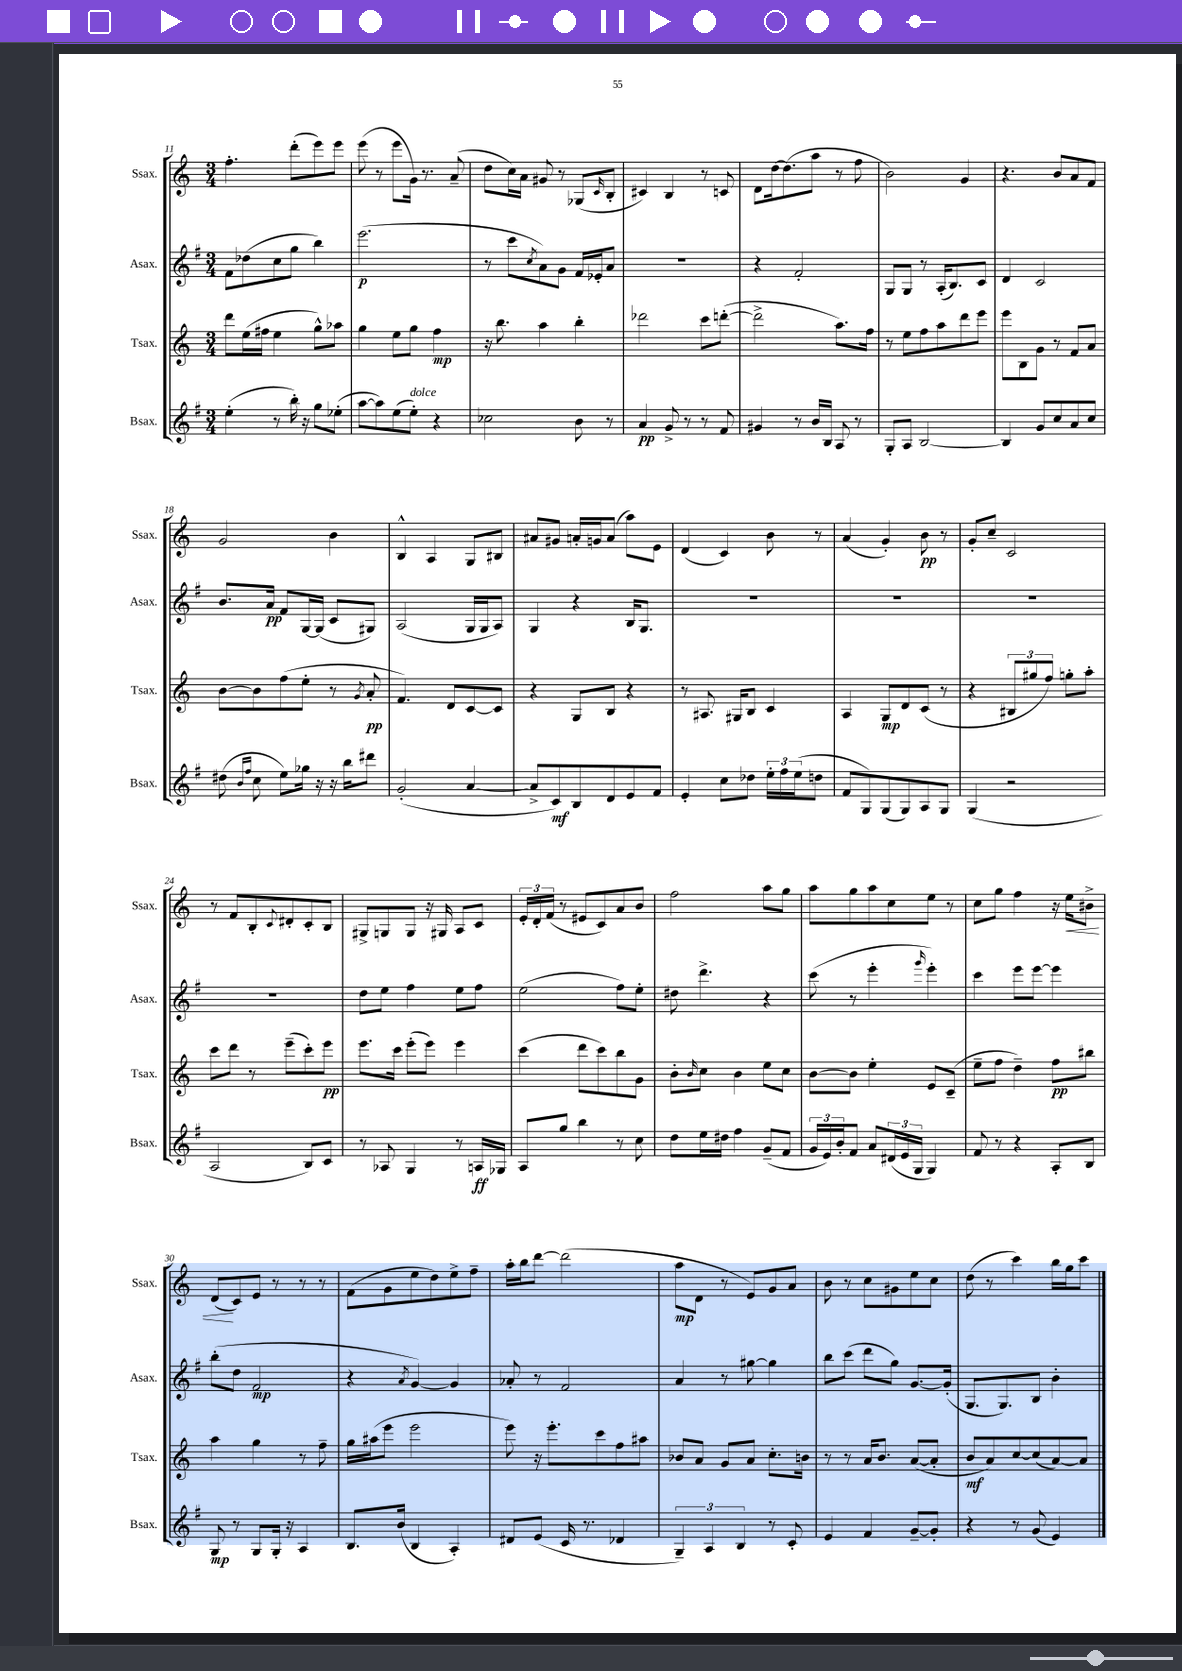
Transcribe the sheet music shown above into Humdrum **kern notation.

**kern	**kern	**kern	**kern
*staff4	*staff3	*staff2	*staff1
*clefG2	*clefG2	*clefG2	*clefG2
*k[f#]	*k[]	*k[f#]	*k[]
*M3/4	*M3/4	*M3/4	*M3/4
(4ee'	8ddd	8f#	4.ff'
.	(16ee	(8dd-	.
.	16ff#	.	.
8r	4ee	8cc	.
16bb')	.	8gg	(8ddd'
16r	.	.	.
8gg	8gg^^)	4bb)	8eee)
(8ee-'	8aa-	.	8eee
=	=	=	=
[8aa	4gg	(2.eee	(8eee
8aa])	.	.	8r
(8ee	8ee	.	8eee
8ee')	8gg	.	16g)
.	.	.	8.r
4r	4ff	.	.
.	.	.	(8a~
=	=	=	=
2cc-	16r	8r	8dd
.	8.bb	.	.
.	.	8ccc	16cc)
.	.	.	16a
.	.	8qcc	.
.	4aa	8a)	8g#
.	.	8g	8r
8b	4bb'	16f#	(8G-
.	.	16e-'	.
.	.	.	16qqc
8r	.	8a	8B'
=	=	=	=
4a	2ddd-	2.r	4c#)
8g^	.	.	4B
8r	.	.	.
8r	8ccc	.	8r
8f#	([8ddd'	.	8c
=	=	=	=
4g#	2ddd^]	4r	8d
.	.	.	[16dd
.	.	.	(8.dd]
8r	.	2f#'	.
16b	.	.	8aa
16B	.	.	.
8A	8.aa)	.	8r
8r	.	.	8ff
.	16ff	.	.
=	=	=	=
8G'	8r	8G	2b)
8A	8ee	8G	.
[2B	8ff	8r	.
.	8aa	(16A'	.
.	.	8.B)	.
.	8ddd	.	4g
.	8eee	8c	.
=	=	=	=
4B]	8eee	4d	4.r
.	8B	.	.
8g	8g	2c	.
8cc	8r	.	8b
8a	8f	.	8a
8cc	8a	.	8f
=	=	=	=
(8dd#	[8b	8.b	2g
16qqb	.	.	.
16qqff#	.	.	.
8cc	8b]	.	.
.	.	16a	.
8ee)	(8ff	8f#	.
16gg-	8ee'	[16G	.
16r	.	(16G]	.
16r	8r	8c	4b
16bb	.	.	.
.	8qg	.	.
8ddd#	8a'	8G#)	.
=	=	=	=
(2g'	4.f)	(2A	4B^^
.	.	.	4A
.	8d	.	.
[4a	[8c	16G	8G
.	.	16G	.
.	8c]	8A)	8B#
=	=	=	=
8a^]	4r	4G	8a#
8c)	.	.	8g#
8B	8G	4r	16a'
.	.	.	16g
8d	8B	.	(8a
8e	4r	16B	8aa)
.	.	8.G	.
8f#	.	.	8e
=	=	=	=
4e'	8r	2.r	(4d
.	8.A#	.	.
8cc	.	.	4c)
.	16G#	.	.
8dd-	8B	.	.
24ee'	4c	.	8b
24ff#	.	.	.
(24ee	.	.	.
8dd	.	.	8r
=	=	=	=
8f#	4A	2.r	(4a
8G)	.	.	.
(8G	8G	.	4g')
8G)	8d	.	.
8A	(8c	.	8b
8G	8r	.	8r
=	=	=	=
(4G	4r	2.r	8g'
.	.	.	8cc~
2r	12B#	.	2c
.	12gg#	.	.
.	12ff)	.	.
.	8gg'	.	.
.	8aa'	.	.
=	=	=	=
2A	8ccc	2.r	8r
.	8ddd	.	8f
.	8r	.	8B'
.	.	.	8qqc
.	(8eee~	.	8d#'
8B)	8ccc')	.	8c'
8c	8eee	.	8B
=	=	=	=
8r	8.eee	8dd	8G#^
8A-	.	8ee	8G
.	16ccc	.	.
4G	(8eee'	4ff#	8G
.	8eee)	.	16r
.	.	.	16G#
8r	4eee	8ee	8A
16A	.	8ff#	8c
16G-	.	.	.
=	=	=	=
8A	(4ccc	(2ee	24e'
.	.	.	24d'
.	.	.	(24f
8gg	.	.	8r
4bb	8ddd	.	8e#
.	8ccc)	.	8c)
8r	8bb	8ff#)	8a
8cc	8g	8ee'	8b
=	=	=	=
8dd	8b'	8dd#	2ff
.	16qqb	.	.
16ee	8cc	4.ddd^	.
16dd#	.	.	.
4ff#	4b	.	.
(8g~	8ee	4r	8aa
8f#	8cc	.	8gg
=	=	=	=
24g	[8b	(8ccc	8aa
24e)	.	.	.
24b'	.	.	.
8f#	8b]	8r	8gg
8a	4ee'	4eee'	8aa
(24d#	.	.	8cc
24e	.	.	.
24G	.	.	.
.	.	16qqggg	.
4G)	8e	4eee')	8ee
.	(8c~	.	8r
=	=	=	=
8f#	8ee~	4ccc	8cc
8r	8ff	.	8gg
4r	4dd~)	8eee	4ff
.	.	[8eee	.
8A'	8ff	4eee]	16r
.	.	.	16ee
8B	8bb#	.	8b#^
=	=	=	=
8G	4aa	(8bb'	(8d
8r	.	8dd	8c)
8G	4gg	2f#	8e
16G'	.	.	8r
16r	.	.	.
4A	8r	.	8r
.	8ff~	.	8r
=	=	=	=
8.B	16gg	4r	(8f
.	(16aa#	.	.
.	8eee	.	8g
(16b	.	.	.
.	.	8qa	.
4B	2eee	[4g)	8ee
.	.	.	8dd)
4A')	.	4g]	8ee^
.	.	.	8ff~
=	=	=	=
8d#	8eee)	8a-'	16aa'
.	.	.	16bb
(8e	16r	8r	[8ddd
.	8.eee'	.	.
16c	.	2f#	(2ddd]
8.r	.	.	.
.	8ccc	.	.
4d-	8ff	.	.
.	8aa#	.	.
=	=	=	=
6G~)	8b-	4a	8aa
.	8a	.	8d
6A	.	.	.
.	8g	8r	8r
6B	.	.	.
.	8a	[8gg#	8e)
8r	8.cc'	4gg#]	8g
8c'	.	.	8a
.	16b	.	.
=	=	=	=
4e	8r	8bb	8b
.	8r	(8ccc	8r
4f#	16a	8ddd	8cc
.	8.b	.	.
.	.	8gg)	8g#
[8g~	([8a	[8.g	8ee
8g']	8a']	.	8cc
.	.	(16g']	.
=	=	=	=
4r	8b	8.G	(8dd
.	8a)	.	8r
.	.	8.G)	.
8r	[8cc	.	4ccc)
(8g	(8cc]	8B	.
4e)	[8a)	4b'	16bb
.	.	.	16gg
.	8a]	.	8ccc
==	==	==	==
*-	*-	*-	*-
